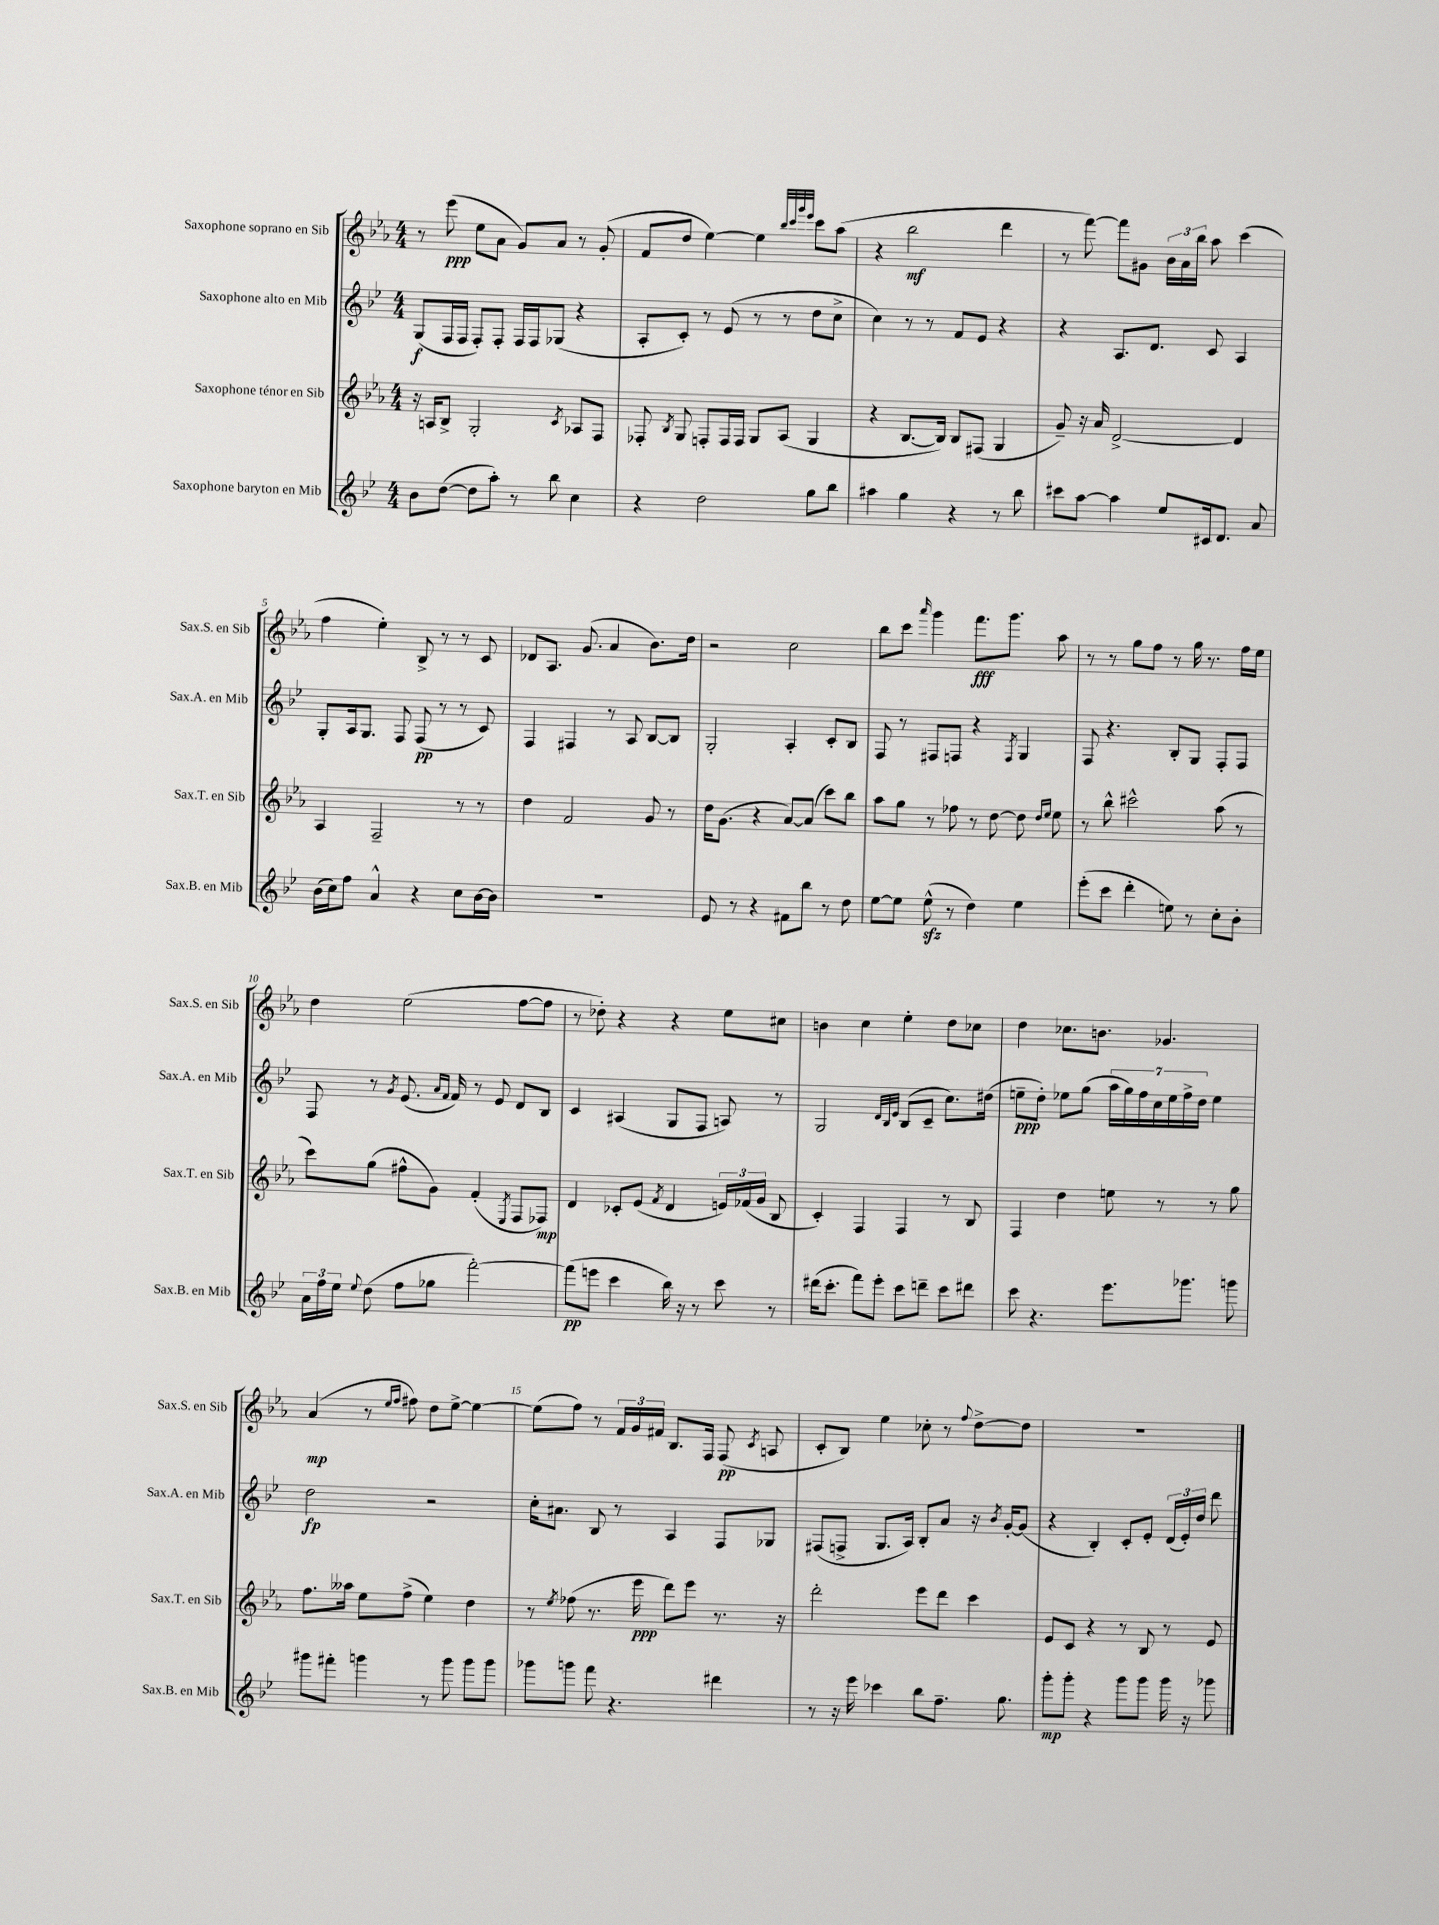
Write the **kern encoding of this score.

**kern	**kern	**kern	**kern
*staff4	*staff3	*staff2	*staff1
*clefG2	*clefG2	*clefG2	*clefG2
*k[b-e-]	*k[b-e-a-]	*k[b-e-]	*k[b-e-a-]
*M4/4	*M4/4	*M4/4	*M4/4
8b-\L	16r	(8G/L	8r
.	16A/LK	.	.
([8dd\J	8B-^/J	16F/L	(8eee-\
.	.	16F/JJ	.
8dd\]L	2G'/	8F'/L)	8ee-\L
8aa'\J)	.	8F'/J	8a-\J
8r	.	16F/LL	8g/L)
.	.	16F/J	.
8bb-\	.	(8G-/J	8a-/J
.	8qc/	.	.
4cc\	8A-/L	4r	8r
.	8F/J	.	(8g'/
=	=	=	=
4r	8F-'/	8A'/L	8f/L
.	8qB-/	.	.
.	8G/	8c'/J)	8dd/J
2dd\	8F'/L	8r	[4ee-\)
.	16F/L	(8e-/	.
.	16F/JJ	.	.
.	8G/L	8r	4ee-\]
.	(8A-/J	8r	.
.	.	.	32qqbb-/LLL
.	.	.	32qqccc/
.	.	.	32qqggg/
.	.	.	32qqeee-/JJJ
8gg\L	4G/	8dd\L	8ccc\L
8bb-\J	.	8cc^\J	(8aa-\J
=	=	=	=
4aa#\	4r	4cc\)	4r
4gg\	[8.B-/L	8r	2bb-\
.	.	8r	.
.	16B-/]Jk)	.	.
4r	8B-/L	8f/L	.
.	(8F#/J	8e-/J	.
8r	4G/	4r	4ddd\
8bb-\	.	.	.
=	=	=	=
8ccc#\L	8g~/)	4r	8r
[8aa\J	16r	.	[8fff\)
.	16a-/	.	.
4aa\]	[2d^/	8.A/L	8fff\]L
.	.	.	8g#\J
.	.	8.d/J	.
8ee-/L	.	.	24b-\LL
.	.	.	24a-\
.	.	.	24bb-\JJ
16c#/k	.	8c/	8aa-\
8.d/J	.	.	.
.	4d/]	4A/	(4ccc\
8a/	.	.	.
=	=	=	=
(16b-\LL	4A-/	8G'/L	4ff\
16cc\J)	.	.	.
8ff\J	.	16A/k	.
.	.	8.G/J	.
4a^^/	2F~/	.	4ee-'\)
.	.	8F/	.
4r	.	(8F/	8B-^/
.	.	8r	8r
8cc\L	8r	8r	8r
[16b-\L	8r	8c/)	8c/
16b-\]JJ	.	.	.
=	=	=	=
1r	4dd\	4F/	8d-/L
.	.	.	8.A-/J
.	2f/	4F#/	.
.	.	.	(8.g/
.	.	8r	4a-/
.	.	8A/	.
.	8g/	[8B-/L	8.b-\L)
.	8r	8B-/]J	.
.	.	.	16dd\Jk
=	=	=	=
8e-/	16dd\LK	2G'/	2r
.	(8.g\J	.	.
8r	.	.	.
4r	4r	.	.
8f#\L	[8a-/L)	4A'/	2cc\
8bb-\J	(8a-/]J	.	.
8r	8ccc\L)	8c'/L	.
8dd\	8bb-\J	8B-/J	.
=	=	=	=
[8ee-\L	8aa-\L	8F/	8bb-\L
8ee-\]J	8gg\J	8r	8ccc\J
.	.	.	16qqaaa-/
(8ee-^^\	8r	8F#/L	4ggg\
8r	8ff-\	8F/J	.
4dd\)	8r	4r	8.fff\L
.	[8dd\	.	.
.	.	.	8.ggg\J
.	.	8qF/	.
4ee-\	8dd\]	4G/	.
.	16qqdd/LL	.	.
.	16qqee-/JJ	.	.
.	8ee-\	.	8aa-\
=	=	=	=
(8eee-'\L	8r	8F/	8r
8ccc\J	8bb-^^\	4.r	8r
4ddd'\	2ccc#^^\	.	8gg\L
.	.	.	8ff\J
8ee\)	.	8B-'/L	8r
8r	.	8G/J	16gg\
.	.	.	8.r
8cc'\L	(8aa-\	8F'/L	.
8b-'\J	8r	8F/J	16ff\LL
.	.	.	16ee-\JJ
=	=	=	=
24a\LL	8ccc\L)	8F/	4dd\
24ff\	.	.	.
24ee-\JJ	.	.	.
8qqee-/	.	.	.
(8dd\	(8gg\J	8r	.
.	.	8qg/	.
8ff\L	8ff#^^\L	(8.e-/	(2ee-\
8gg-\J	8g\J)	.	.
.	.	16qqa/LL	.
.	.	16qqf/JJ	.
.	.	16f/)	.
[2fff'\)	(4f'/	8r	.
.	.	8e-/	.
.	8qE-/	.	.
.	8F/L	8d/L	[8ff\L
.	8F-/J)	8B-/J	8ff\]J
=	=	=	=
(8fff\]L	4d/	4c/	8r
8eee\J	.	.	8dd-'\)
4ccc\	8c-'/L	(4A#/	4r
.	(8e-/J	.	.
.	8qf/	.	.
16bb-\)	4d/	8G/L	4r
16r	.	.	.
8r	.	8F/J	.
8ccc\	24e/LL)	8A/)	8ee-\L
.	(24f-/	.	.
.	24g/JJ	.	.
8r	8B-/	8r	8cc#\J
=	=	=	=
(16ddd#\LK	4c'/)	2G/	4b\
8.ccc'\J	.	.	.
8fff\L)	4F/	.	4cc\
8eee-'\J	.	.	.
.	.	32qqd/LLL	.
.	.	32qqB-/	.
.	.	32qqe-/JJJ	.
8ccc\L	4F/	(8B-/L	4ee-'\
8ddd~\J	.	8c~/J	.
8ccc\L	8r	8.cc\L)	8dd\L
8ddd#\J	8B-/	.	8cc-\J
.	.	(16dd#\Jk	.
=	=	=	=
8ccc\	4F/	8ee~\L	4dd\
4.r	.	8dd'\J)	.
.	4dd\	8ee-\L	8.cc-\L
.	.	(8gg\J	.
.	.	.	8.b\J
8.eee-\L	8ee\	28aa\LL	.
.	.	28gg\)	.
.	.	28ff\	.
.	.	28cc\	.
.	8r	.	4.g-/
.	.	28ee-\	.
.	.	28ff^\	.
8.ggg-\J	.	.	.
.	.	28dd\JJ	.
.	8r	4ee-\	.
8ggg\	8gg\	.	.
=	=	=	=
8ggg#\L	8.ff\L	2dd\	(4a-/
8fff#'\J	.	.	.
.	16aa--\Jk	.	.
4ggg\	8ee-\L	.	8r
.	.	.	16qqee-/LL
.	.	.	16qqff/JJ
.	(8ff^\J	.	8ff#\)
8r	4ee-\)	2r	8dd\L
8ggg\	.	.	[8ee-^\J
8ggg\L	4dd\	.	4ee-\_
8ggg\J	.	.	.
=	=	=	=
8ggg-\L	8r	16cc'\LK	(8ee-\]L
.	.	8.a#\J	.
.	8qee-/	.	.
8ggg\J	(8ff-\	.	8ff\J)
8fff\	8.r	8B-/	8r
4.r	.	8r	24f/LL
.	.	.	24g/
.	16eee-\	.	.
.	.	.	24f#/JJ
.	8ddd\L)	4A/	8.B-/L
.	8eee-\J	.	.
.	.	.	16F/Jk
4ddd#\	8.r	8F/L	(8F/
.	.	.	8qc/
.	.	8G-/J	8A/
.	16r	.	.
=	=	=	=
8r	2ddd'\	(8F#/L	8c'/L
16r	.	8F^/J	8B-/J)
16eee-\	.	.	.
4ccc-\	.	8.G/L	4ee-\
.	.	16A/Jk)	.
8bb-\L	8eee-\L	8B-'/L	8cc-'\
8.ff~\J	8ddd\J	8a/J	8r
.	.	.	8qqff/
.	4ccc\	16r	[8dd^\L
.	.	8qb-/	.
8.gg\	.	[16g'/LK	.
.	.	(8g/]J	8dd\]J
=	=	=	=
8ggg'\L	8e-/L	4r	1r
8ggg'\J	8c/J	.	.
4r	4r	4B-'/)	.
8ggg\L	8r	8c'/L	.
8ggg\J	8B-/	8e-'/J	.
16ggg\	8r	(24d/LL	.
.	.	24e-'/)	.
16r	.	.	.
.	.	24dd/JJ	.
8ggg-\	8e-/	8ddd\	.
==	==	==	==
*-	*-	*-	*-
